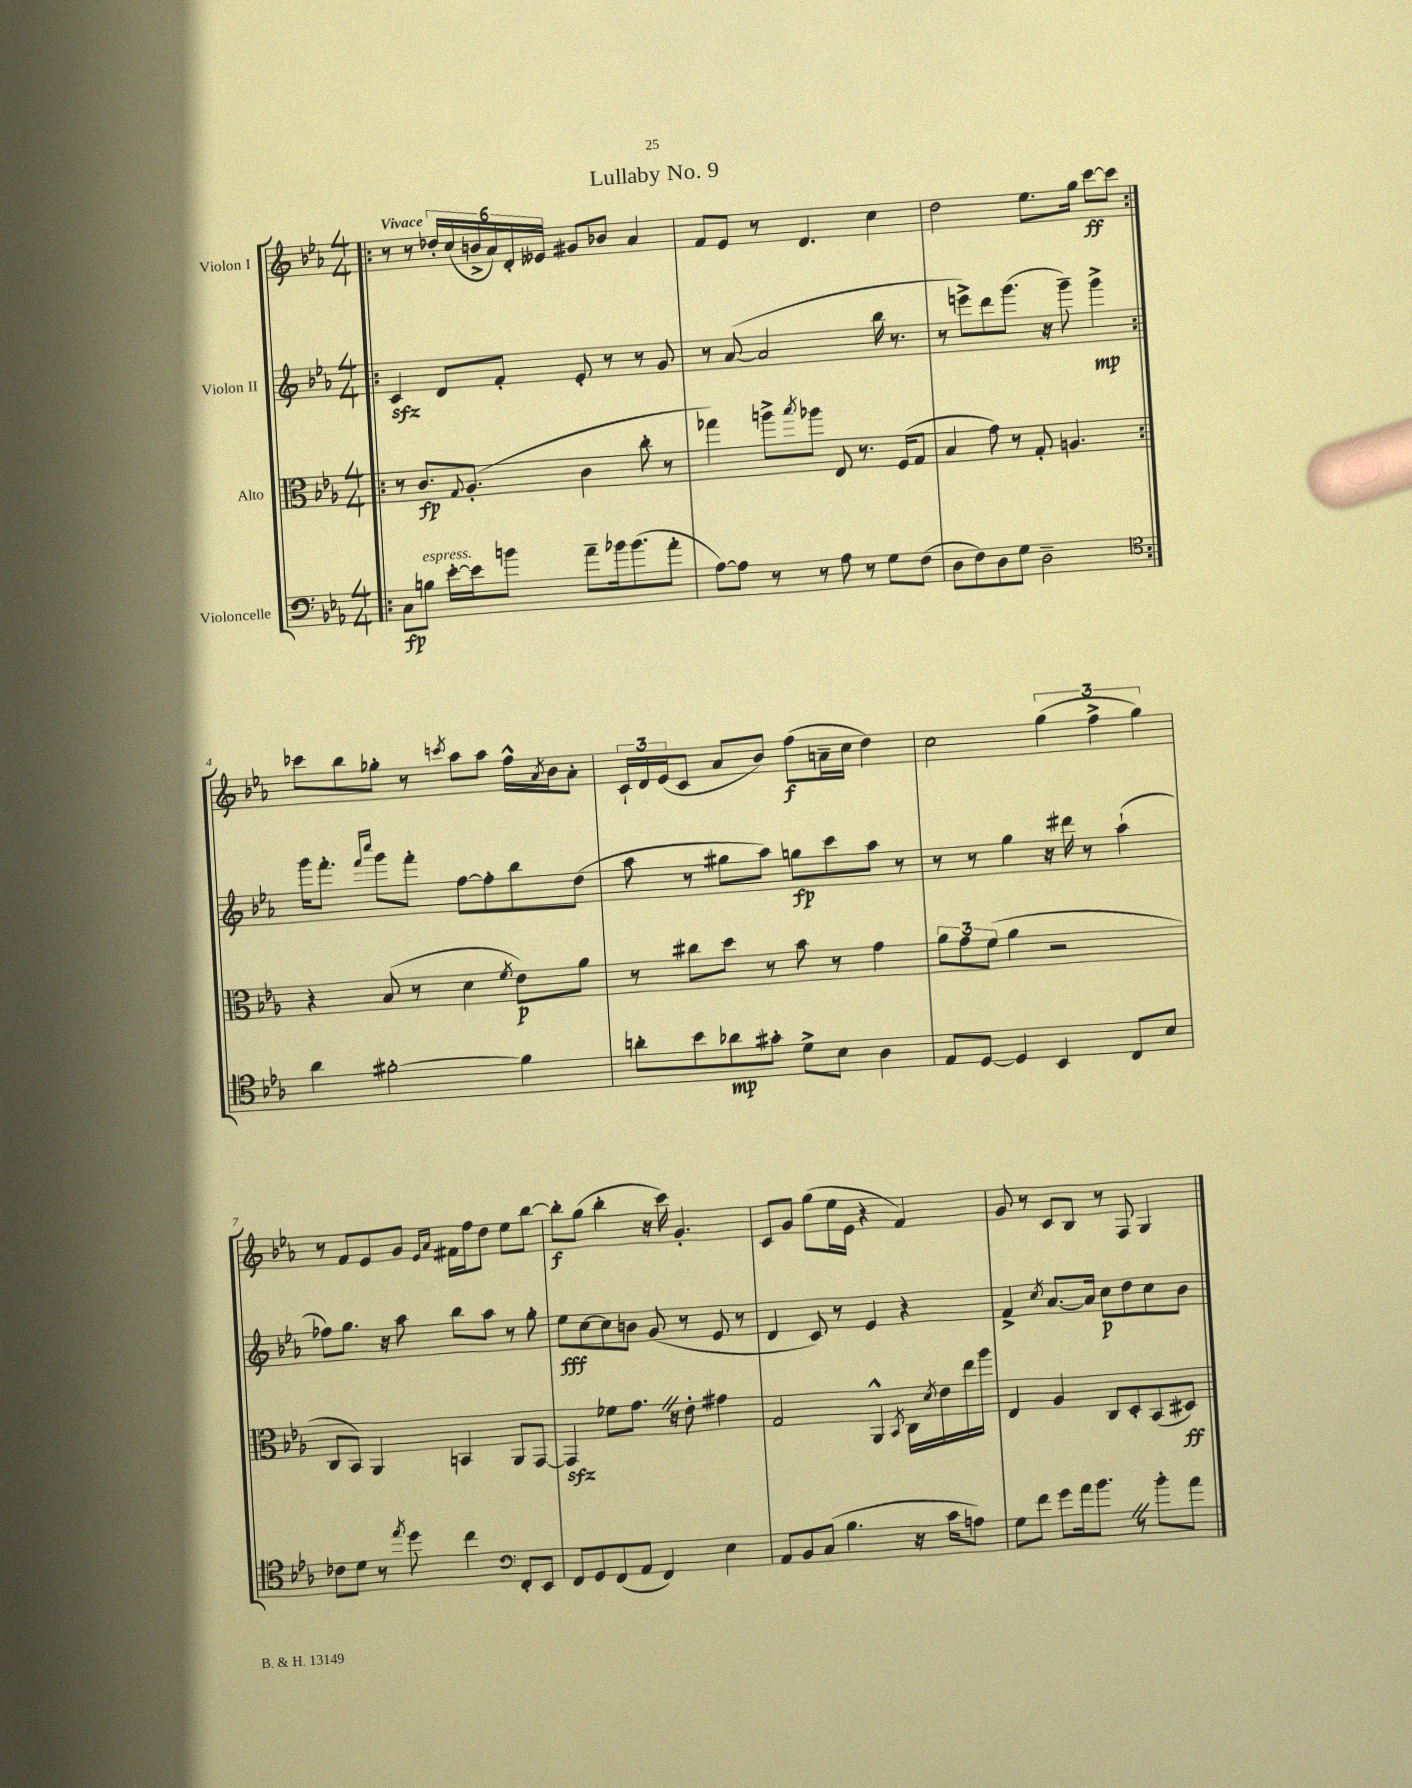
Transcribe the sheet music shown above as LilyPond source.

\header { title = "Lullaby No. 9" }
<<
\new StaffGroup <<
\new Staff = "s0" \with { instrumentName = "Violon I" } {
    \clef treble \key ees \major \numericTimeSignature \time 4/4 \tempo "Vivace"
    \repeat volta 2 { \bar ".|:" r8 r8 \tuplet 6/4 { des''16-. c''16( b'16-> aes'16) d'16-. eeses'16 } gis'8 bes'8 aes'4 |
    f'8 ees'8 r8 d'4. c''4 |
    d''2 ees''8. g''16 c'''8~\ff c'''8 | }
    ces'''8 bes''8 ges''8-. r8 \acciaccatura { c'''8 } aes''8 aes''8 f''16-^ \acciaccatura { aes'8 } bes'16 aes'8-. |
    \tuplet 3/2 { c'16-! d'16 ees'16( } c'8 aes'8 bes'8) f''8\f( a'16-- c''16 d''4) |
    c''2 \tuplet 3/2 { g''4( f''4-> g''4) } |
    r8 f'8 ees'8 g'8 \grace { ees'16 aes'16 } fis'16 f''16 d''8 ees''8 bes''8~ |
    bes''8-.\f g''8( bes''4-. r16 c'''16) g'4.-. |
    c'8 g'8 g''8( ees''16 ees'16 r4 f'4) |
    g'8 r8 c'8 bes8 r8 f8 g4 \bar "|." |
}
\new Staff = "s1" \with { instrumentName = "Violon II" } {
    \clef treble \key ees \major \numericTimeSignature \time 4/4
    \repeat volta 2 { \bar ".|:" c'4\sfz d'8 f'8-. ees'8-. r8 r8 g'8 |
    r8 aes'8~( aes'2 bes''16 r8. |
    r8 e'''8->) d'''8 g'''8.( r16 g'''8--) g'''4->\mp | }
    g'''16 f'''8.-. \grace { f'''16 c''''16 } g'''8 f'''8-. f''8~ f''8-. bes''8 d''8( |
    aes''8 r8 gis''8 aes''8) g''8\fp c'''8 aes''8 r8 |
    r8 r8 g''4 r16 dis'''16 r8 aes''4-!( |
    fes''8) g''8. r16 aes''8 bes''8 aes''8 r8 g''8-. |
    ees''8\fff c''8~ c''8 b'8 g'8( r8 ees'8 r8 |
    d'4 c'8) r8 ees'4 r4 |
    f'4-> \acciaccatura { c''8 } aes'8.~ aes'16 c''8\p d''8 c''8 bes'8 \bar "|." |
}
\new Staff = "s2" \with { instrumentName = "Alto" } {
    \clef alto \key ees \major \numericTimeSignature \time 4/4
    \repeat volta 2 { \bar ".|:" r8 c'8.\fp \appoggiatura { g8 } aes8.-.( c'4 c''8-. r8 |
    ges''4) a''8-> \acciaccatura { bes''8 } aes''8 ees8 r8. f16( g8 |
    bes4 g'8) r8 g8-. a4. | }
    r4 bes8( r8 d'4 \acciaccatura { f'8 } ees'8\p) aes'8 |
    r8 cis''8 d''8 r8 bes'8 r8 g'4 |
    \tuplet 3/2 { aes'8 g'8 f'8( } aes'4 r2 |
    c8 bes,8) aes,4 b,4 aes,8 g,8~ |
    g,4\sfz fes'8 g'8. \once \override BreathingSign.text = \markup { \musicglyph "scripts.caesura.straight" } \breathe r16 ees'8-. gis'4 |
    g2 aes,4-^ \acciaccatura { bes,8 } c16 \acciaccatura { d'8 } ees'16 ees''16 aes''16 |
    ees4 aes4 c8 d8-. bes,8( dis8\ff) \bar "|." |
}
\new Staff = "s3" \with { instrumentName = "Violoncelle" } {
    \clef bass \key ees \major \numericTimeSignature \time 4/4
    \repeat volta 2 { \bar ".|:" c8\fp b8^\markup { \italic "espress." } ees'16~-. ees'16 b'8 aes'8-- bes'16 bes'8.( aes'8-. |
    aes8~) aes8 r8 r8 aes8 r8 g8 f8( |
    d8 f8) d8 g8 d2-- | }
    \clef tenor aes'4 fis'2~-. fis'4 |
    a'8-. bes'8 aes'8\mp gis'8-. d'8-> bes8 aes4 |
    ees8 d8~ d4 bes,4 c8 bes8 |
    ces'8 d'8 r8 \acciaccatura { ees''8 } d''8 c''4 \clef bass f,8-. ees,8 |
    f,8 g,8 f,8( aes,8 f,4) ees4 |
    aes,8 bes,8 c8( bes4. r16 c'16 a8) |
    g8 f'8 g'8 aes'16 bes'8. \once \override BreathingSign.text = \markup { \musicglyph "scripts.caesura.straight" } \breathe r8 bes'8-. aes'8 \bar "|." |
}
>>
>>
